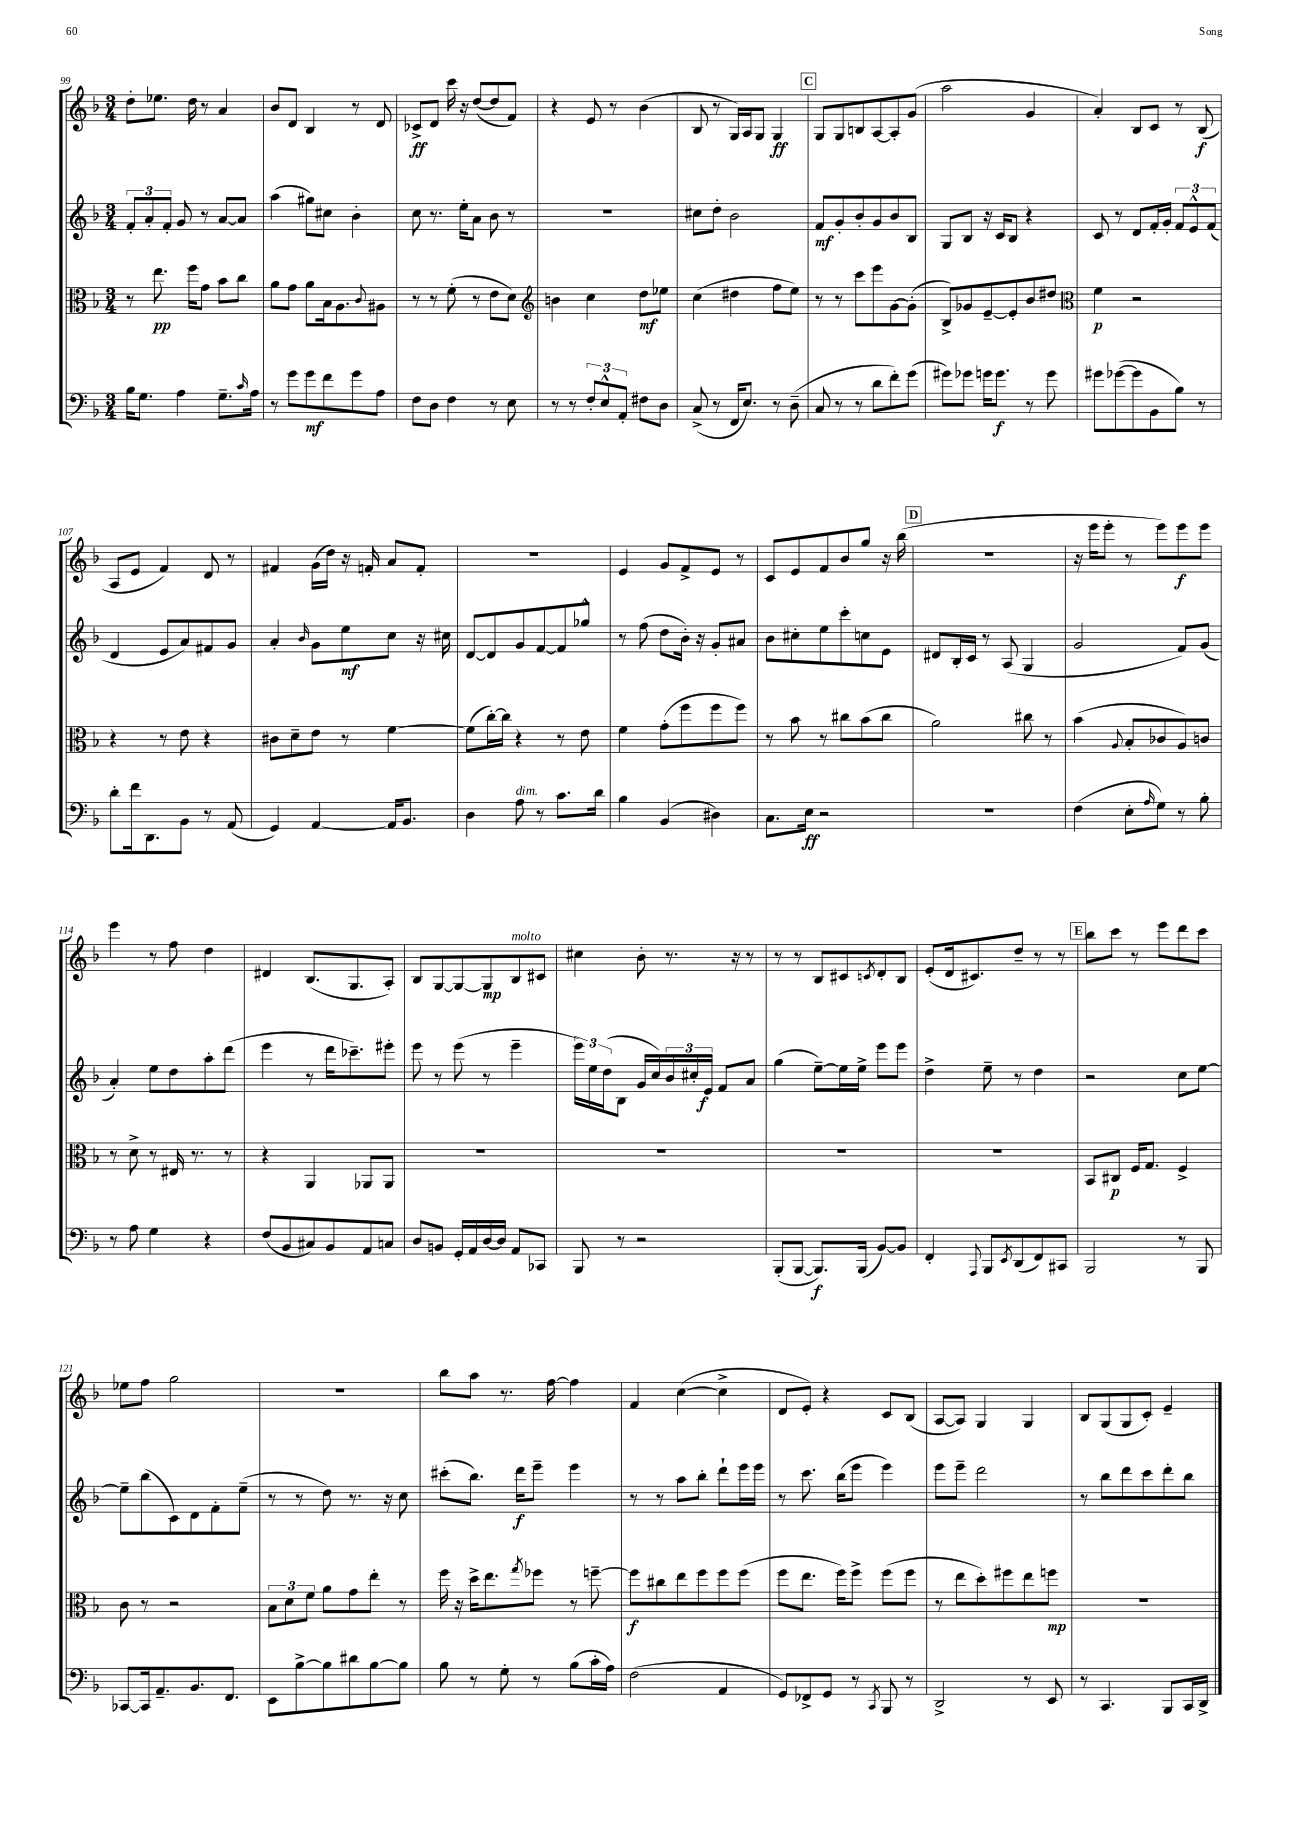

**kern	**dynam	**kern	**dynam	**kern	**dynam	**kern	**dynam
*part4	*part4	*part3	*part3	*part2	*part2	*part1	*part1
*staff4	*staff4	*staff3	*staff3	*staff2	*staff2	*staff1	*staff1
*clefF4	*	*clefC3	*	*clefG2	*	*clefG2	*
*k[b-]	*	*k[b-]	*	*k[b-]	*	*k[b-]	*
*M3/4	*	*M3/4	*	*M3/4	*	*M3/4	*
=99	=99	=99	=99	=99	=99	=99	=99
16B-\KL	.	8r	.	12f'/L	.	8dd'\L	.
8.G\J	.	.	.	.	.	.	.
.	.	.	.	12a'/	.	.	.
.	.	8.ee\	pp	.	.	8.ee-X\J	.
.	.	.	.	12f'/J	.	.	.
4A\	.	.	.	8g/	.	.	.
.	.	16ff\KL	.	.	.	16dd\	.
.	.	8g\J	.	8r	.	8r	.
8.G~\L	.	8b-\L	.	[8a/L	.	4a/	.
.	.	8cc\J	.	8a/J]	.	.	.
16qqc/	.	.	.	.	.	.	.
16A\Jk	.	.	.	.	.	.	.
=100	=100	=100	=100	=100	=100	=100	=100
8r	.	8a\L	.	(4aa\	.	8b-/L	.
8g\L	.	8g\J	.	.	.	8d/J	.
8g\	mf	8a\L	.	8gg#X\L)	.	4B-/	.
8f\	.	16B-\k	.	8cc#X\J	.	.	.
.	.	8.A\	.	.	.	.	.
8g\	.	.	.	4b-'\	.	8r	.
.	.	8qqc/	.	.	.	.	.
8A\J	.	8A#X\J	.	.	.	8d/	.
=101	=101	=101	=101	=101	=101	=101	=101
8F\L	.	8r	.	8cc\	.	8c-X^/L	ff
8D\J	.	8r	.	8.r	.	8d/J	.
4F\	.	(8f'\	.	.	.	16ccc\	.
.	.	.	.	16ee'\KL	.	16r	.
.	.	8r	.	8a\J	.	([8dd/L	.
8r	.	8e\L	.	8b-\	.	8dd/]	.
8E\	.	8d\J)	.	8r	.	8f/J)	.
=102	=102	=102	=102	=102	=102	=102	=102
*	*	*clefG2	*	*	*	*	*
8r	.	4bn\	.	2.r	.	4r	.
8r	.	.	.	.	.	.	.
12F'/L	.	4cc\	.	.	.	8e/	.
12E^^/	.	.	.	.	.	.	.
.	.	.	.	.	.	8r	.
12AA'/J	.	.	.	.	.	.	.
8F#X\L	.	8dd\L	mf	.	.	(4b-\	.
8D\J	.	8ee-X\J	.	.	.	.	.
=103	=103	=103	=103	=103	=103	=103	=103
(8C^/	.	(4cc\	.	8cc#X\L	.	8B-/	.
8r	.	.	.	8dd'\J	.	8r	.
16FF/KL	.	4dd#X\	.	2b-\	.	16G/LL)	.
8.E/J)	.	.	.	.	.	16A/J	.
.	.	.	.	.	.	8G/J	.
8r	.	8ff\L	.	.	.	4G/	ff
(8D~\	.	8ee\J)	.	.	.	.	.
!!LO:REH:place=s1:t=C
=104	=104	=104	=104	=104	=104	=104	=104
8C/	.	8r	.	8f/L	mf	8G/L	.
8r	.	8r	.	8g'/	.	8G/	.
8r	.	8ccc\L	.	8b-'/	.	8Bn/	.
8d\L	.	8eee\	.	8g/	.	[8A/	.
8f'\)	.	[8g\	.	8b-/	.	8A'/]	.
(8g\J	.	(8g'\J]	.	8B-/J	.	(8g/J	.
=105	=105	=105	=105	=105	=105	=105	=105
8g#X\L)	.	8B-^/L)	.	8G/L	.	2aa\	.
8g-X\J	.	8g-X/	.	8B-/J	.	.	.
16gn\KL	.	[8e~/	.	16r	.	.	.
8.g\J	f	.	.	16c/KL	.	.	.
.	.	8e'/]	.	8B-/J	.	.	.
8r	.	8b-/	.	4r	.	4g/	.
8g\	.	8dd#X/J	.	.	.	.	.
=106	=106	=106	=106	=106	=106	=106	=106
*	*	*clefC3	*	*	*	*	*
8g#X\L	.	4f\	p	8c/	.	4a'/)	.
([8g-X\	.	.	.	8r	.	.	.
8g-\]	.	2r	.	8d/L	.	8B-/L	.
8BB-\	.	.	.	16f'/L	.	8c/J	.
.	.	.	.	16g'/JJ	.	.	.
8B-\J)	.	.	.	12f/L	.	8r	.
.	.	.	.	12e^^/	.	.	.
8r	.	.	.	.	.	(8B-/	f
.	.	.	.	(12f/J	.	.	.
!!LO:LB:g=z
=107	=107	=107	=107	=107	=107	=107	=107
8d'\L	.	4r	.	4d/	.	8A/L	.
16f\k	.	.	.	.	.	8e/J	.
8.DD\	.	.	.	.	.	.	.
.	.	8r	.	8e/L	.	4f/)	.
8BB-\J	.	8e\	.	8a/)	.	.	.
8r	.	4r	.	8f#X/	.	8d/	.
(8AA/	.	.	.	8g/J	.	8r	.
=108	=108	=108	=108	=108	=108	=108	=108
4GG/)	.	8c#X\L	.	4a'/	.	4f#X/	.
.	.	8d~\	.	.	.	.	.
.	.	.	.	16qqb-/	.	.	.
[4AA/	.	8e\J	.	8g\L	.	(16g\LL	.
.	.	.	.	.	.	16dd\JJ)	.
.	.	8r	.	8ee\	mf	16r	.
.	.	.	.	.	.	16fn'/	.
16AA/KL]	.	[4f\	.	8cc\J	.	8a/L	.
8.BB-/J	.	.	.	.	.	.	.
.	.	.	.	16r	.	8f'/J	.
.	.	.	.	16cc#X\	.	.	.
=109	=109	=109	=109	=109	=109	=109	=109
4D\	.	(8f\L]	.	[8d/L	.	2.r	.
.	.	[16cc'\L)	.	8d/]	.	.	.
.	.	16cc\JJ]	.	.	.	.	.
!LO:TX:a:i:t=dim.	!	!	!	!	!	!	!
8A\	.	4r	.	8g/	.	.	.
8r	.	.	.	[8f/	.	.	.
8.c\L	.	8r	.	8f/]	.	.	.
.	.	8e\	.	8gg-X^^/J	.	.	.
16d\Jk	.	.	.	.	.	.	.
=110	=110	=110	=110	=110	=110	=110	=110
4B-\	.	4f\	.	8r	.	4e/	.
.	.	.	.	(8ff\	.	.	.
(4BB-/	.	(8g'\L	.	8dd\L	.	8g/L	.
.	.	8ff\	.	16b-'\Jk)	.	8f^/	.
.	.	.	.	16r	.	.	.
4D#X\)	.	8ff\	.	8g'/L	.	8e/J	.
.	.	8ff\J)	.	8a#X/J	.	8r	.
=111	=111	=111	=111	=111	=111	=111	=111
8.C\L	.	8r	.	8b-\L	.	8c/L	.
.	.	8b-\	.	8cc#X'\	.	8e/	.
16E\Jk	ff	.	.	.	.	.	.
2r	.	8r	.	8ee\	.	8f/	.
.	.	8cc#X\L	.	8ccc'\	.	8b-/	.
.	.	(8b-\	.	8ccn\	.	8gg/J	.
.	.	8cc#\J	.	8e\J	.	16r	.
.	.	.	.	.	.	(16bb-\	.
!!LO:REH:place=s1:t=D
=112	=112	=112	=112	=112	=112	=112	=112
2.r	.	2a\)	.	8d#X/L	.	2.r	.
.	.	.	.	16B-'/L	.	.	.
.	.	.	.	16c/JJ	.	.	.
.	.	.	.	8r	.	.	.
.	.	.	.	(8A/	.	.	.
.	.	8cc#X\	.	4G/	.	.	.
.	.	8r	.	.	.	.	.
=113	=113	=113	=113	=113	=113	=113	=113
(4F\	.	(4b-\	.	2g/	.	16r	.
.	.	.	.	.	.	16eee\KL	.
.	.	.	.	.	.	8eee'\J	.
.	.	8qqA/	.	.	.	.	.
8E'\L	.	8B-'/L	.	.	.	8r	.
16qqA/	.	.	.	.	.	.	.
8G\J)	.	8c-X/	.	.	.	8eee\L)	.
8r	.	8A/)	.	8f/L)	.	8eee\	f
8B-'\	.	8cn/J	.	(8g/J	.	8eee\J	.
!!LO:LB:g=z
=114	=114	=114	=114	=114	=114	=114	=114
8r	.	8r	.	4a'/)	.	4eee\	.
8A\	.	8d^\	.	.	.	.	.
4G\	.	8r	.	8ee\L	.	8r	.
.	.	16E#X/	.	8dd\	.	8ff\	.
.	.	8.r	.	.	.	.	.
4r	.	.	.	8aa'\	.	4dd\	.
.	.	8r	.	(8ddd\J	.	.	.
=115	=115	=115	=115	=115	=115	=115	=115
(8F/L	.	4r	.	4eee\	.	4d#X/	.
8BB-/	.	.	.	.	.	.	.
8C#X/)	.	4AA/	.	8r	.	(8.B-/L	.
8BB-/	.	.	.	16ddd\KL	.	.	.
.	.	.	.	8.ccc-X~\)	.	8.G/	.
8AA/	.	8AA-X/L	.	.	.	.	.
8Cn/J	.	8AA-/J	.	8eee#X'\J	.	8A'/J)	.
=116	=116	=116	=116	=116	=116	=116	=116
8D/L	.	2.r	.	8eee\	.	8B-/L	.
8BBn/J	.	.	.	8r	.	[8G/	.
16GG'/LL	.	.	.	(8eee\	.	8G/_	.
16AA/	.	.	.	.	.	.	.
[16D/	.	.	.	8r	.	8G/]	mp
16D/JJ]	.	.	.	.	.	.	.
!	!	!	!	!	!	!LO:TX:a:i:t=molto	!
8AA/L	.	.	.	4eee~\	.	8B-/	.
8CC-X/J	.	.	.	.	.	8c#X/J	.
=117	=117	=117	=117	=117	=117	=117	=117
8BBB-/	.	2.r	.	24eee\LL)	.	4cc#X\	.
.	.	.	.	24ee\	.	.	.
.	.	.	.	(24dd\J	.	.	.
8r	.	.	.	8B-\J	.	.	.
2r	.	.	.	16g/LL	.	8b-'\	.
.	.	.	.	16cc/)	.	.	.
.	.	.	.	24b-/	.	8.r	.
.	.	.	.	24cc#X'/	.	.	.
.	.	.	.	24e/JJ	f	.	.
.	.	.	.	8f/L	.	.	.
.	.	.	.	.	.	16r	.
.	.	.	.	8a/J	.	8r	.
=118	=118	=118	=118	=118	=118	=118	=118
(8BBB-'/L	.	2.r	.	(4gg\	.	8r	.
[8BBB-/J	.	.	.	.	.	8r	.
8.BBB-/L])	f	.	.	[8ee~\L)	.	8B-/L	.
.	.	.	.	16ee\L]	.	8c#X/	.
(16BBB-/Jk	.	.	.	16ee^\JJ	.	.	.
.	.	.	.	.	.	8qcn/	.
[8BB-/L)	.	.	.	8eee\L	.	8d'/	.
8BB-/J]	.	.	.	8eee\J	.	8B-/J	.
=119	=119	=119	=119	=119	=119	=119	=119
4FF'/	.	2.r	.	4dd^\	.	(8e'/L	.
.	.	.	.	.	.	16d/k	.
.	.	.	.	.	.	8.c#X/)	.
8qqAAA/	.	.	.	.	.	.	.
8BBB-/L	.	.	.	8ee~\	.	.	.
8qEE/	.	.	.	.	.	.	.
(8DD/	.	.	.	8r	.	8dd~/J	.
8FF/)	.	.	.	4dd\	.	8r	.
8CC#X/J	.	.	.	.	.	8r	.
!!LO:REH:place=s1:t=E
=120	=120	=120	=120	=120	=120	=120	=120
2BBB-/	.	8BB-/L	.	2r	.	8bb-\L	.
.	.	8C#X/J	p	.	.	8ccc\J	.
.	.	16F/KL	.	.	.	8r	.
.	.	8.G/J	.	.	.	.	.
.	.	.	.	.	.	8eee\L	.
8r	.	4F^/	.	8cc\L	.	8ddd\	.
8BBB-/	.	.	.	[8ee\J	.	8ccc\J	.
!!LO:LB:g=z
=121	=121	=121	=121	=121	=121	=121	=121
[8CC-X/L	.	8c\	.	8ee~\L]	.	8ee-X\L	.
16CC-/k]	.	8r	.	(8bb-\	.	8ff\J	.
8.AA~/	.	.	.	.	.	.	.
.	.	2r	.	8c\)	.	2gg\	.
8.BB-/	.	.	.	8d\	.	.	.
.	.	.	.	8f'\	.	.	.
8.FF/J	.	.	.	.	.	.	.
.	.	.	.	(8ee~\J	.	.	.
=122	=122	=122	=122	=122	=122	=122	=122
8EE\L	.	12B-\L	.	8r	.	2.r	.
.	.	12d\	.	.	.	.	.
[8B-^\	.	.	.	8r	.	.	.
.	.	12f\J	.	.	.	.	.
8B-\]	.	8a\L	.	8dd\)	.	.	.
8d#X\	.	8g\	.	8.r	.	.	.
[8B-\	.	8ee'\J	.	.	.	.	.
.	.	.	.	16r	.	.	.
8B-\J]	.	8r	.	8cc\	.	.	.
=123	=123	=123	=123	=123	=123	=123	=123
8B-\	.	16ff\	.	(8ccc#X'\L	.	8bb-\L	.
.	.	16r	.	.	.	.	.
8r	.	16dd^\KL	.	8.bb-\J)	.	8aa\J	.
.	.	8.ee\	.	.	.	.	.
8G'\	.	.	.	.	.	8.r	.
.	.	.	.	16ddd\KL	f	.	.
.	.	8qgg/	.	.	.	.	.
8r	.	8ff-X\J	.	8eee~\J	.	.	.
.	.	.	.	.	.	[16ff\	.
(8B-\L	.	8r	.	4eee\	.	4ff\]	.
16c'\L	.	[8ffn~\	.	.	.	.	.
16A\JJ)	.	.	.	.	.	.	.
=124	=124	=124	=124	=124	=124	=124	=124
(2F\	.	8ff\L]	f	8r	.	4f/	.
.	.	8cc#X\	.	8r	.	.	.
.	.	8ee\	.	8aa\L	.	([4cc\	.
.	.	8ff\	.	8bb-'\J	.	.	.
4AA/	.	8ff\	.	8ddd`\L	.	4cc^\]	.
.	.	(8ff\J	.	16eee\L	.	.	.
.	.	.	.	16eee\JJ	.	.	.
=125	=125	=125	=125	=125	=125	=125	=125
8GG/L)	.	8ff\L	.	8r	.	8d/L	.
8FF-X^/	.	8.ee\J	.	8.ccc\	.	8e'/J)	.
8GG/J	.	.	.	.	.	4r	.
.	.	16ff\KL)	.	(16bb-\KL	.	.	.
8r	.	8ff^\J	.	8eee\J	.	.	.
8qCC/	.	.	.	.	.	.	.
8BBB-/	.	(8ff\L	.	4eee\)	.	8c/L	.
8r	.	8ff\J	.	.	.	(8B-/J	.
=126	=126	=126	=126	=126	=126	=126	=126
2DD^/	.	8r	.	8eee\L	.	[8A/L	.
.	.	8ee\L	.	8eee~\J	.	8A/J])	.
.	.	8dd'\)	.	2ddd\	.	4G/	.
.	.	8ff#X\	.	.	.	.	.
8r	.	8ee\	.	.	.	4G/	.
8EE/	.	8ffn\J	mp	.	.	.	.
=127	=127	=127	=127	=127	=127	=127	=127
8r	.	2.r	.	8r	.	8B-/L	.
4.CC/	.	.	.	8bb-\L	.	(8G/	.
.	.	.	.	8ddd\	.	8G/	.
.	.	.	.	8ccc\	.	8c'/J)	.
8BBB-/L	.	.	.	8ddd'\	.	4e~/	.
16CC/L	.	.	.	8bb-\J	.	.	.
16DD^/JJ	.	.	.	.	.	.	.
==	==	==	==	==	==	==	==
*-	*-	*-	*-	*-	*-	*-	*-
